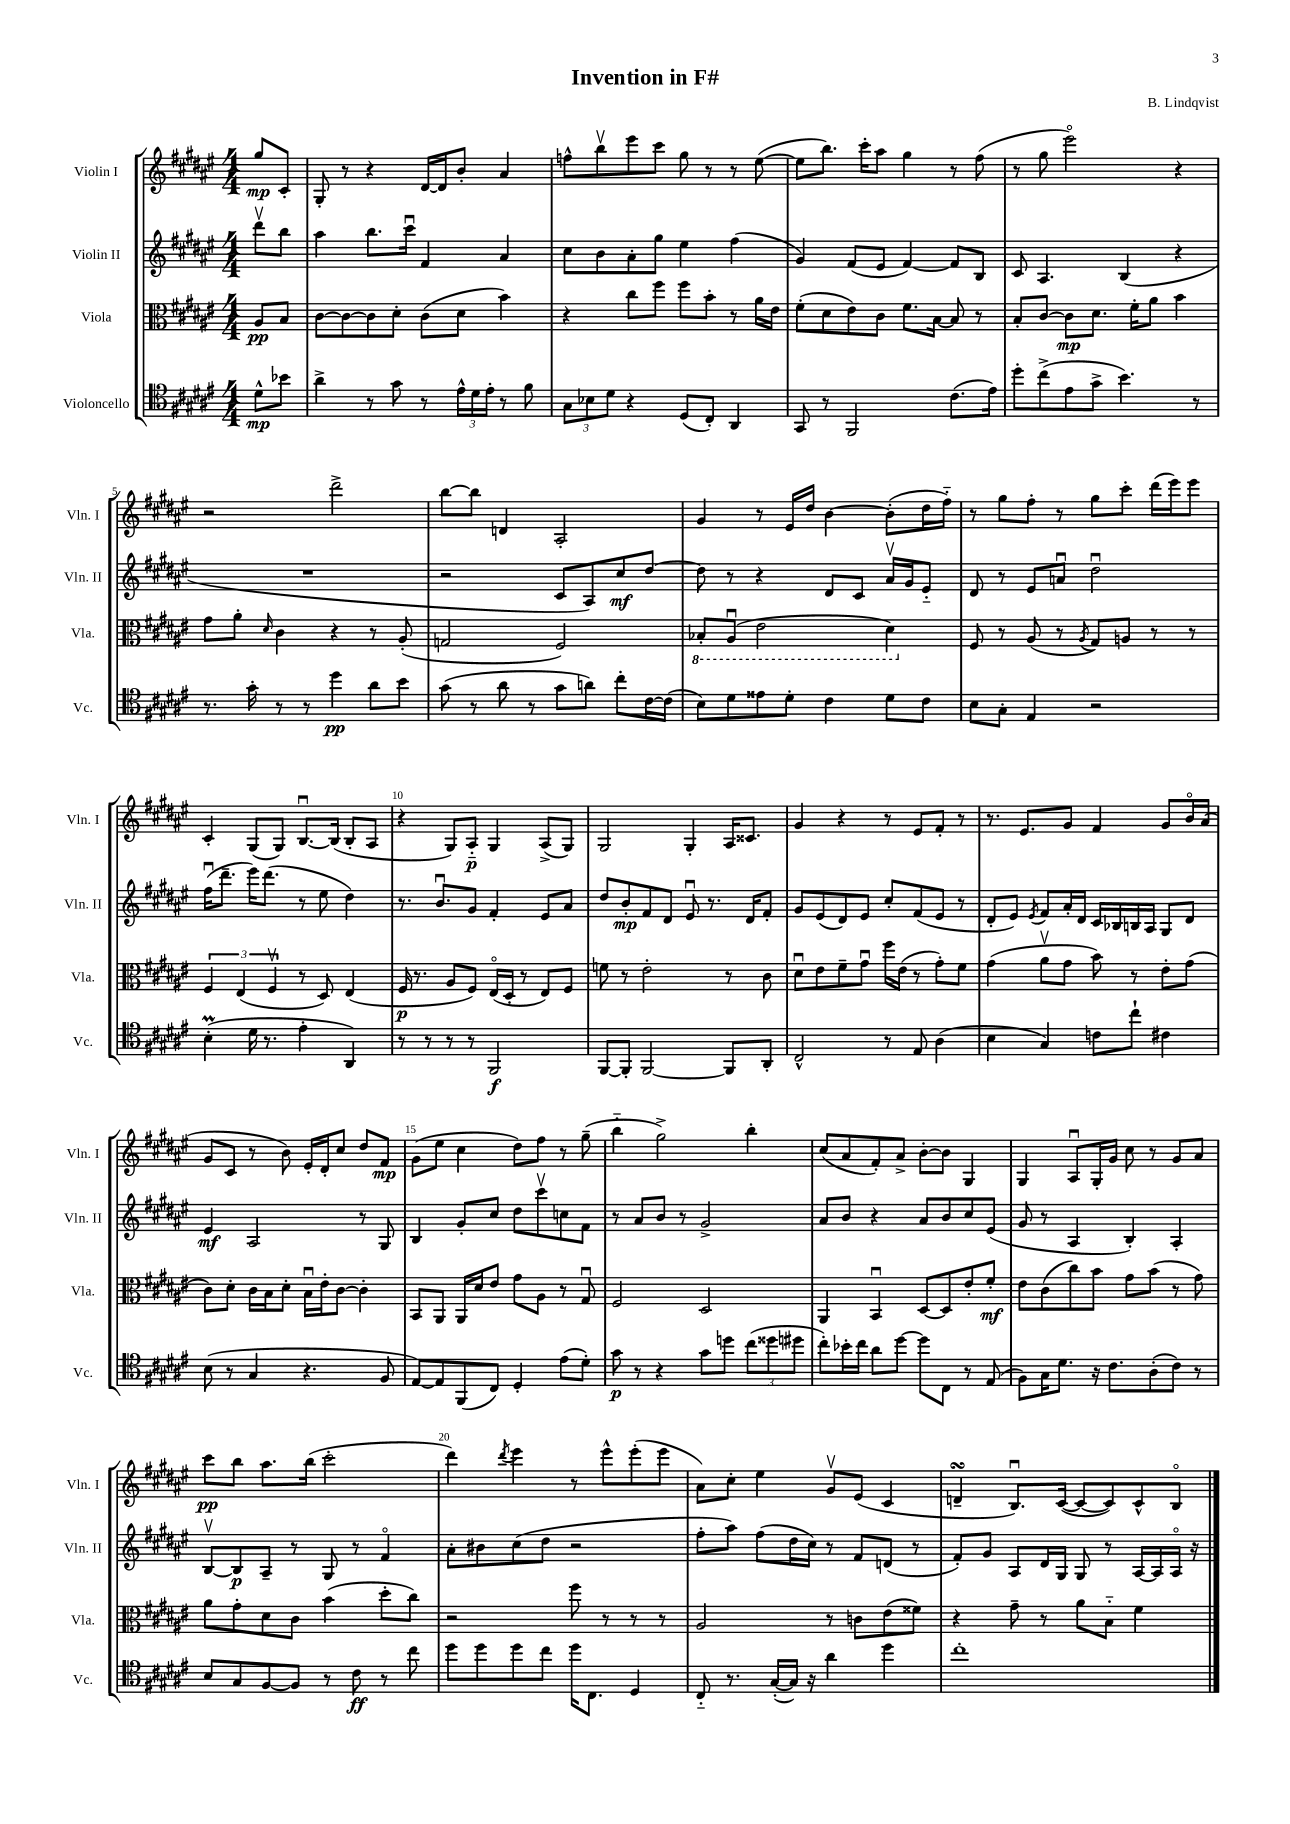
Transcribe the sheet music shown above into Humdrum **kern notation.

**kern	**dynam	**kern	**dynam	**kern	**dynam	**kern	**dynam
*part4	*part4	*part3	*part3	*part2	*part2	*part1	*part1
*staff4	*staff4	*staff3	*staff3	*staff2	*staff2	*staff1	*staff1
*I"Violoncello	*	*I"Viola	*	*I"Violin II	*	*I"Violin I	*
*I'Vc.	*	*I'Vla.	*	*I'Vln. II	*	*I'Vln. I	*
*clefC4	*	*clefC3	*	*clefG2	*	*clefG2	*
*k[f#c#g#d#a#e#]	*	*k[f#c#g#d#a#e#]	*	*k[f#c#g#d#a#e#]	*	*k[f#c#g#d#a#e#]	*
*M4/4	*	*M4/4	*	*M4/4	*	*M4/4	*
=	=	=	=	=	=	=	=
8d#^^\L	mp	8A#/L	pp	8ddd#v\L	.	8gg#/L	mp
8b-X\J	.	8B/J	.	8bb\J	.	8c#'/J	.
=1	=1	=1	=1	=1	=1	=1	=1
4a#^\	.	[8c#\L	.	4aa#\	.	8G#'/	.
.	.	8c#\_	.	.	.	8r	.
8r	.	8c#\]	.	8.bb\L	.	4r	.
8g#\	.	8d#'\J	.	.	.	.	.
.	.	.	.	16ccc#u\Jk	.	.	.
8r	.	(8c#\L	.	4f#/	.	[16d#/LL	.
.	.	.	.	.	.	16d#/J]	.
24e#^^\LL	.	8d#\J	.	.	.	8b'/J	.
24d#\	.	.	.	.	.	.	.
24e#'\JJ	.	.	.	.	.	.	.
8r	.	4b\)	.	4a#/	.	4a#/	.
8f#\	.	.	.	.	.	.	.
=2	=2	=2	=2	=2	=2	=2	=2
12G#\L	.	4r	.	8cc#\L	.	8ffn^^\L	.
12B-X\	.	.	.	.	.	.	.
.	.	.	.	8b\	.	8bbv\	.
12d#\J	.	.	.	.	.	.	.
4r	.	8cc#\L	.	8a#'\	.	8eee#\	.
.	.	8ff#\J	.	8gg#\J	.	8ccc#\J	.
(8D#/L	.	8ff#\L	.	4ee#\	.	8gg#\	.
8C#'/J)	.	8b'\J	.	.	.	8r	.
4AA#/	.	8r	.	(4ff#\	.	8r	.
.	.	16a#\LL	.	.	.	([8ee#\	.
.	.	16e#\JJ	.	.	.	.	.
=3	=3	=3	=3	=3	=3	=3	=3
8GG#/	.	(8f#'\L	.	4g#/)	.	8ee#\L]	.
8r	.	8d#\	.	.	.	8.bb\J)	.
2FF#/	.	8e#\)	.	(8f#/L	.	.	.
.	.	.	.	.	.	16ccc#'\KL	.
.	.	8c#\J	.	8e#/J	.	8aa#\J	.
.	.	8.f#\L	.	[4f#/)	.	4gg#\	.
.	.	[16B\Jk	.	.	.	.	.
(8.c#\L	.	8B/]	.	8f#/L]	.	8r	.
.	.	8r	.	8B/J	.	(8ff#\	.
16e#\Jk)	.	.	.	.	.	.	.
=4	=4	=4	=4	=4	=4	=4	=4
8dd#'\L	.	8B'/L	.	8c#/	.	8r	.
(8cc#^\	.	[8c#/J	.	4.A#/	.	8gg#\	.
8e#\	.	8c#\L]	mp	.	.	2eee#\)	.
8g#^\J	.	8.d#\J	.	.	.	.	.
4.b\)	.	.	.	(4B/	.	.	.
.	.	16f#'\KL	.	.	.	.	.
.	.	8a#\J	.	.	.	.	.
.	.	4b\	.	4r	.	4r	.
8r	.	.	.	.	.	.	.
!!LO:LB:g=z
=5	=5	=5	=5	=5	=5	=5	=5
8.r	.	8g#\L	.	1r	.	2r	.
.	.	8a#'\J	.	.	.	.	.
16g#'\	.	.	.	.	.	.	.
.	.	16qqd#/	.	.	.	.	.
8r	.	4c#\	.	.	.	.	.
8r	.	.	.	.	.	.	.
4dd#\	pp	4r	.	.	.	2ddd#^\	.
8a#\L	.	8r	.	.	.	.	.
8b\J	.	(8A#'/	.	.	.	.	.
=6	=6	=6	=6	=6	=6	=6	=6
(8g#\	.	2Gn/	.	2r	.	[8bb\L	.
8r	.	.	.	.	.	8bb\J]	.
8a#\	.	.	.	.	.	4dn/	.
8r	.	.	.	.	.	.	.
8g#\L	.	2F#/)	.	8c#/L	.	2A#'/	.
8an\J)	.	.	.	8A#/)	.	.	.
8cc#'\L	.	.	.	8cc#/	mf	.	.
[16c#\L	.	.	.	[8dd#/J	.	.	.
(16c#\JJ]	.	.	.	.	.	.	.
=7	=7	=7	=7	=7	=7	=7	=7
*	*	*8ba	*	*	*	*	*
8B\L)	.	8BB-X'/L	.	8dd#\]	.	4g#/	.
8d#\	.	(8AA#u/J	.	8r	.	.	.
8e##X\	.	2E#\	.	4r	.	8r	.
8d#'\J	.	.	.	.	.	16e#/LL	.
.	.	.	.	.	.	16dd#/JJ	.
4c#\	.	.	.	8d#/L	.	[4b\	.
.	.	.	.	8c#/J	.	.	.
8d#\L	.	4D#\)	.	16a#v/LL	.	(8b'\L]	.
.	.	.	.	16g#/J	.	.	.
8c#\J	.	.	.	8e#/J	.	16dd#\L	.
.	.	.	.	.	.	16ff#\JJ)	.
=8	=8	=8	=8	=8	=8	=8	=8
*	*	*X8ba	*	*	*	*	*
8B\L	.	8F#/	.	8d#/	.	8r	.
8G#'\J	.	8r	.	8r	.	8gg#\L	.
4E#/	.	(8A#/	.	8e#/L	.	8ff#'\J	.
.	.	8r	.	8anu/J	.	8r	.
.	.	8qA#/	.	.	.	.	.
2r	.	8G#/L)	.	2dd#u\	.	8gg#\L	.
.	.	8An/J	.	.	.	8ccc#'\J	.
.	.	8r	.	.	.	(16ddd#\LL	.
.	.	.	.	.	.	16eee#\J)	.
.	.	8r	.	.	.	8eee#\J	.
!!LO:LB:g=z
=9	=9	=9	=9	=9	=9	=9	=9
(4BM'\	.	6F#/	.	(16ff#u\KL	.	4c#'/	.
.	.	.	.	8.ddd#~\J	.	.	.
.	.	(6E#/	.	.	.	.	.
16d#\	.	.	.	16eee#\KL)	.	(8G#/L	.
8.r	.	.	.	(8.ddd#\J	.	.	.
.	.	6F#v/	.	.	.	.	.
.	.	.	.	.	.	8G#/J)	.
4e#'\	.	8r	.	8r	.	[8.Bu/L	.
.	.	8D#/)	.	8ee#\	.	.	.
.	.	.	.	.	.	(16B/Jk]	.
4AA#/)	.	(4E#/	.	4dd#\)	.	8B'/L	.
.	.	.	.	.	.	8A#/J	.
=10	=10	=10	=10	=10	=10	=10	=10
8r	.	16F#/	p	8.r	.	4r	.
.	.	8.r	.	.	.	.	.
8r	.	.	.	.	.	.	.
.	.	.	.	8.bu/L	.	.	.
8r	.	8A#/L	.	.	.	8G#/L)	.
8r	.	8F#/J)	.	8g#/J	.	8A#/J	p
2FF#/	f	(16E#/LL	.	4f#'/	.	4G#/	.
.	.	16D#'/JJ	.	.	.	.	.
.	.	8r	.	.	.	.	.
.	.	8E#/L)	.	8e#/L	.	(8A#^/L	.
.	.	8F#/J	.	8a#/J	.	8G#/J)	.
=11	=11	=11	=11	=11	=11	=11	=11
[8FF#/L	.	8fn\	.	8dd#/L	.	2G#/	.
8FF#'/J]	.	8r	.	8b'/	mp	.	.
[2FF#/	.	2e#'\	.	8f#/	.	.	.
.	.	.	.	8d#/J	.	.	.
.	.	.	.	8e#u/	.	4G#'/	.
.	.	.	.	8.r	.	.	.
8FF#/L]	.	8r	.	.	.	16A#/KL	.
.	.	.	.	16d#/KL	.	8.c##X/J	.
8AA#'/J	.	8c#\	.	8f#'/J	.	.	.
=12	=12	=12	=12	=12	=12	=12	=12
2C#^^/	.	8d#u\L	.	8g#/L	.	4g#/	.
.	.	8e#\	.	(8e#/	.	.	.
.	.	8f#~\	.	8d#/)	.	4r	.
.	.	8g#u\J	.	8e#/J	.	.	.
8r	.	16ff#\LL	.	8cc#'/L	.	8r	.
.	.	(16e#\JJ	.	.	.	.	.
8E#/	.	8r	.	(8f#/	.	8e#/L	.
(4A#\	.	8g#'\L)	.	8e#/J	.	8f#'/J	.
.	.	8f#\J	.	8r	.	8r	.
=13	=13	=13	=13	=13	=13	=13	=13
4B\	.	(4g#\	.	8d#'/L	.	8.r	.
.	.	.	.	8e#/J)	.	.	.
.	.	.	.	.	.	8.e#/L	.
.	.	.	.	8qe#/	.	.	.
4G#/)	.	8a#v\L	.	8f#/L	.	.	.
.	.	8g#\J	.	16a#'/L	.	8g#/J	.
.	.	.	.	16d#/JJ	.	.	.
8cn\L	.	8b\)	.	16c#/LL	.	4f#/	.
.	.	.	.	16B-X/	.	.	.
8cc#`\J	.	8r	.	16Bn/	.	.	.
.	.	.	.	16A#/JJ	.	.	.
4c#X\	.	8e#'\L	.	8G#/L	.	8g#/L	.
.	.	(8g#\J	.	8d#/J	.	16b/L	.
.	.	.	.	.	.	(16a#/JJ	.
!!LO:LB:g=z
=14	=14	=14	=14	=14	=14	=14	=14
(8B\	.	8c#\L)	.	4e#/	mf	8g#/L	.
8r	.	8d#'\J	.	.	.	8c#/J	.
4G#/	.	16c#\LL	.	2A#/	.	8r	.
.	.	16B\J	.	.	.	.	.
.	.	8d#'\J	.	.	.	8b\)	.
4.r	.	16Bu\LL	.	.	.	16e#'/LL	.
.	.	16e#'\J	.	.	.	16d#'/J	.
.	.	[8c#\J	.	.	.	8cc#/J	.
.	.	4c#'\]	.	8r	.	8dd#/L	.
8F#/	.	.	.	8G#/	.	8f#/J	mp
=15	=15	=15	=15	=15	=15	=15	=15
[8E#/L)	.	8BB/L	.	4B/	.	(8g#\L	.
8E#/]	.	8AA#/J	.	.	.	8ee#\J	.
(8FF#/	.	16AA#/LL	.	8g#'/L	.	4cc#\	.
.	.	16d#/J	.	.	.	.	.
8C#/J)	.	8e#/J	.	8cc#/J	.	.	.
4D#'/	.	8g#\L	.	8dd#\L	.	8dd#\L)	.
.	.	8A#\J	.	8ccc#v\	.	8ff#\J	.
(8e#\L	.	8r	.	8ccn\	.	8r	.
8d#'\J)	.	8G#u/	.	8f#\J	.	(8gg#~\	.
=16	=16	=16	=16	=16	=16	=16	=16
8g#\	p	2F#/	.	8r	.	4bb\	.
8r	.	.	.	8a#/L	.	.	.
4r	.	.	.	8b/J	.	2gg#^\)	.
.	.	.	.	8r	.	.	.
8g#\L	.	2D#/	.	2g#^/	.	.	.
8ddn\J	.	.	.	.	.	.	.
(12cc#\L	.	.	.	.	.	4bb'\	.
12dd##X\	.	.	.	.	.	.	.
12dd#X\J	.	.	.	.	.	.	.
=17	=17	=17	=17	=17	=17	=17	=17
8cc#'\L)	.	4AA#/	.	8a#/L	.	(8cc#/L	.
16b-X'\L	.	.	.	8b/J	.	8a#/	.
16cc#\JJ	.	.	.	.	.	.	.
8a#\L	.	4BBu/	.	4r	.	8f#'/)	.
[8dd#\J	.	.	.	.	.	8a#^/J	.
8dd#\L]	.	[8D#/L	.	8a#/L	.	[8b'\L	.
8C#\J	.	8D#/]	.	8b/	.	8b\J]	.
8r	.	8e#'/	.	8cc#/	.	4G#/	.
(8E#/	.	8f#'/J	mf	(8e#/J	.	.	.
=18	=18	=18	=18	=18	=18	=18	=18
8F#\L)	.	8e#\L	.	8g#/	.	4G#/	.
16G#\K	.	(8c#\	.	8r	.	.	.
8.d#\J	.	.	.	.	.	.	.
.	.	8cc#\)	.	4A#/	.	8A#u/L	.
16r	.	8b\J	.	.	.	16G#'/L	.
8.c#\L	.	.	.	.	.	16g#/JJ	.
.	.	8g#\L	.	4B'/)	.	8cc#\	.
(8A#'\	.	(8b\J	.	.	.	8r	.
8c#\J)	.	8r	.	4A#'/	.	8g#/L	.
8r	.	8g#\)	.	.	.	8a#/J	.
!!LO:LB:g=z
=19	=19	=19	=19	=19	=19	=19	=19
8B/L	.	8a#\L	.	[8Bv/L	.	8ccc#\L	pp
8G#/	.	8g#'\	.	8B/]	p	8bb\J	.
[8F#/	.	8d#\	.	8A#~/J	.	8.aa#\L	.
8F#/J]	.	8c#\J	.	8r	.	.	.
.	.	.	.	.	.	(16bb\Jk	.
8r	.	(4b\	.	8G#/	.	2ccc#'\	.
8c#\	ff	.	.	8r	.	.	.
8r	.	8dd#'\L	.	4f#/	.	.	.
8cc#\	.	8cc#\J)	.	.	.	.	.
=20	=20	=20	=20	=20	=20	=20	=20
8dd#\L	.	2r	.	8a#'\L	.	4ddd#\)	.
8dd#\	.	.	.	8b#X\	.	.	.
.	.	.	.	.	.	8qddd#/	.
8dd#\	.	.	.	(8cc#\	.	4eee#\	.
8cc#\J	.	.	.	8dd#\J	.	.	.
16dd#\KL	.	8ff#\	.	2r	.	8r	.
8.C#\J	.	.	.	.	.	.	.
.	.	8r	.	.	.	8eee#^^\L	.
4D#/	.	8r	.	.	.	(8eee#'\	.
.	.	8r	.	.	.	8eee#\J	.
=21	=21	=21	=21	=21	=21	=21	=21
8C#/	.	2A#/	.	8ff#'\L	.	8a#\L)	.
8.r	.	.	.	8aa#\J)	.	8cc#'\J	.
.	.	.	.	(8ff#\L	.	4ee#\	.
([16G#'/LL	.	.	.	.	.	.	.
16G#/JJ])	.	.	.	16dd#\L	.	.	.
16r	.	.	.	16cc#\JJ)	.	.	.
4a#\	.	8r	.	8r	.	8g#v/L	.
.	.	8cn\L	.	8f#/L	.	(8e#/J	.
4dd#\	.	(8e#\	.	(8dn/J	.	4c#/	.
.	.	8f##X\J)	.	8r	.	.	.
=22	=22	=22	=22	=22	=22	=22	=22
1cc#'	.	4r	.	8f#'/L)	.	4dnsSSs~/	.
.	.	.	.	8g#/J	.	.	.
.	.	8g#~\	.	8A#/L	.	8.Bu/L)	.
.	.	8r	.	16d#/L	.	.	.
.	.	.	.	16G#/JJ	.	([16c#/Jk	.
.	.	8a#\L	.	8G#/	.	8c#/L_	.
.	.	8B\J	.	8r	.	8c#/])	.
.	.	4f#\	.	[16A#/LL	.	8c#^^/	.
.	.	.	.	16A#/]	.	.	.
.	.	.	.	16A#/JJ	.	8B/J	.
.	.	.	.	16r	.	.	.
==	==	==	==	==	==	==	==
*-	*-	*-	*-	*-	*-	*-	*-
